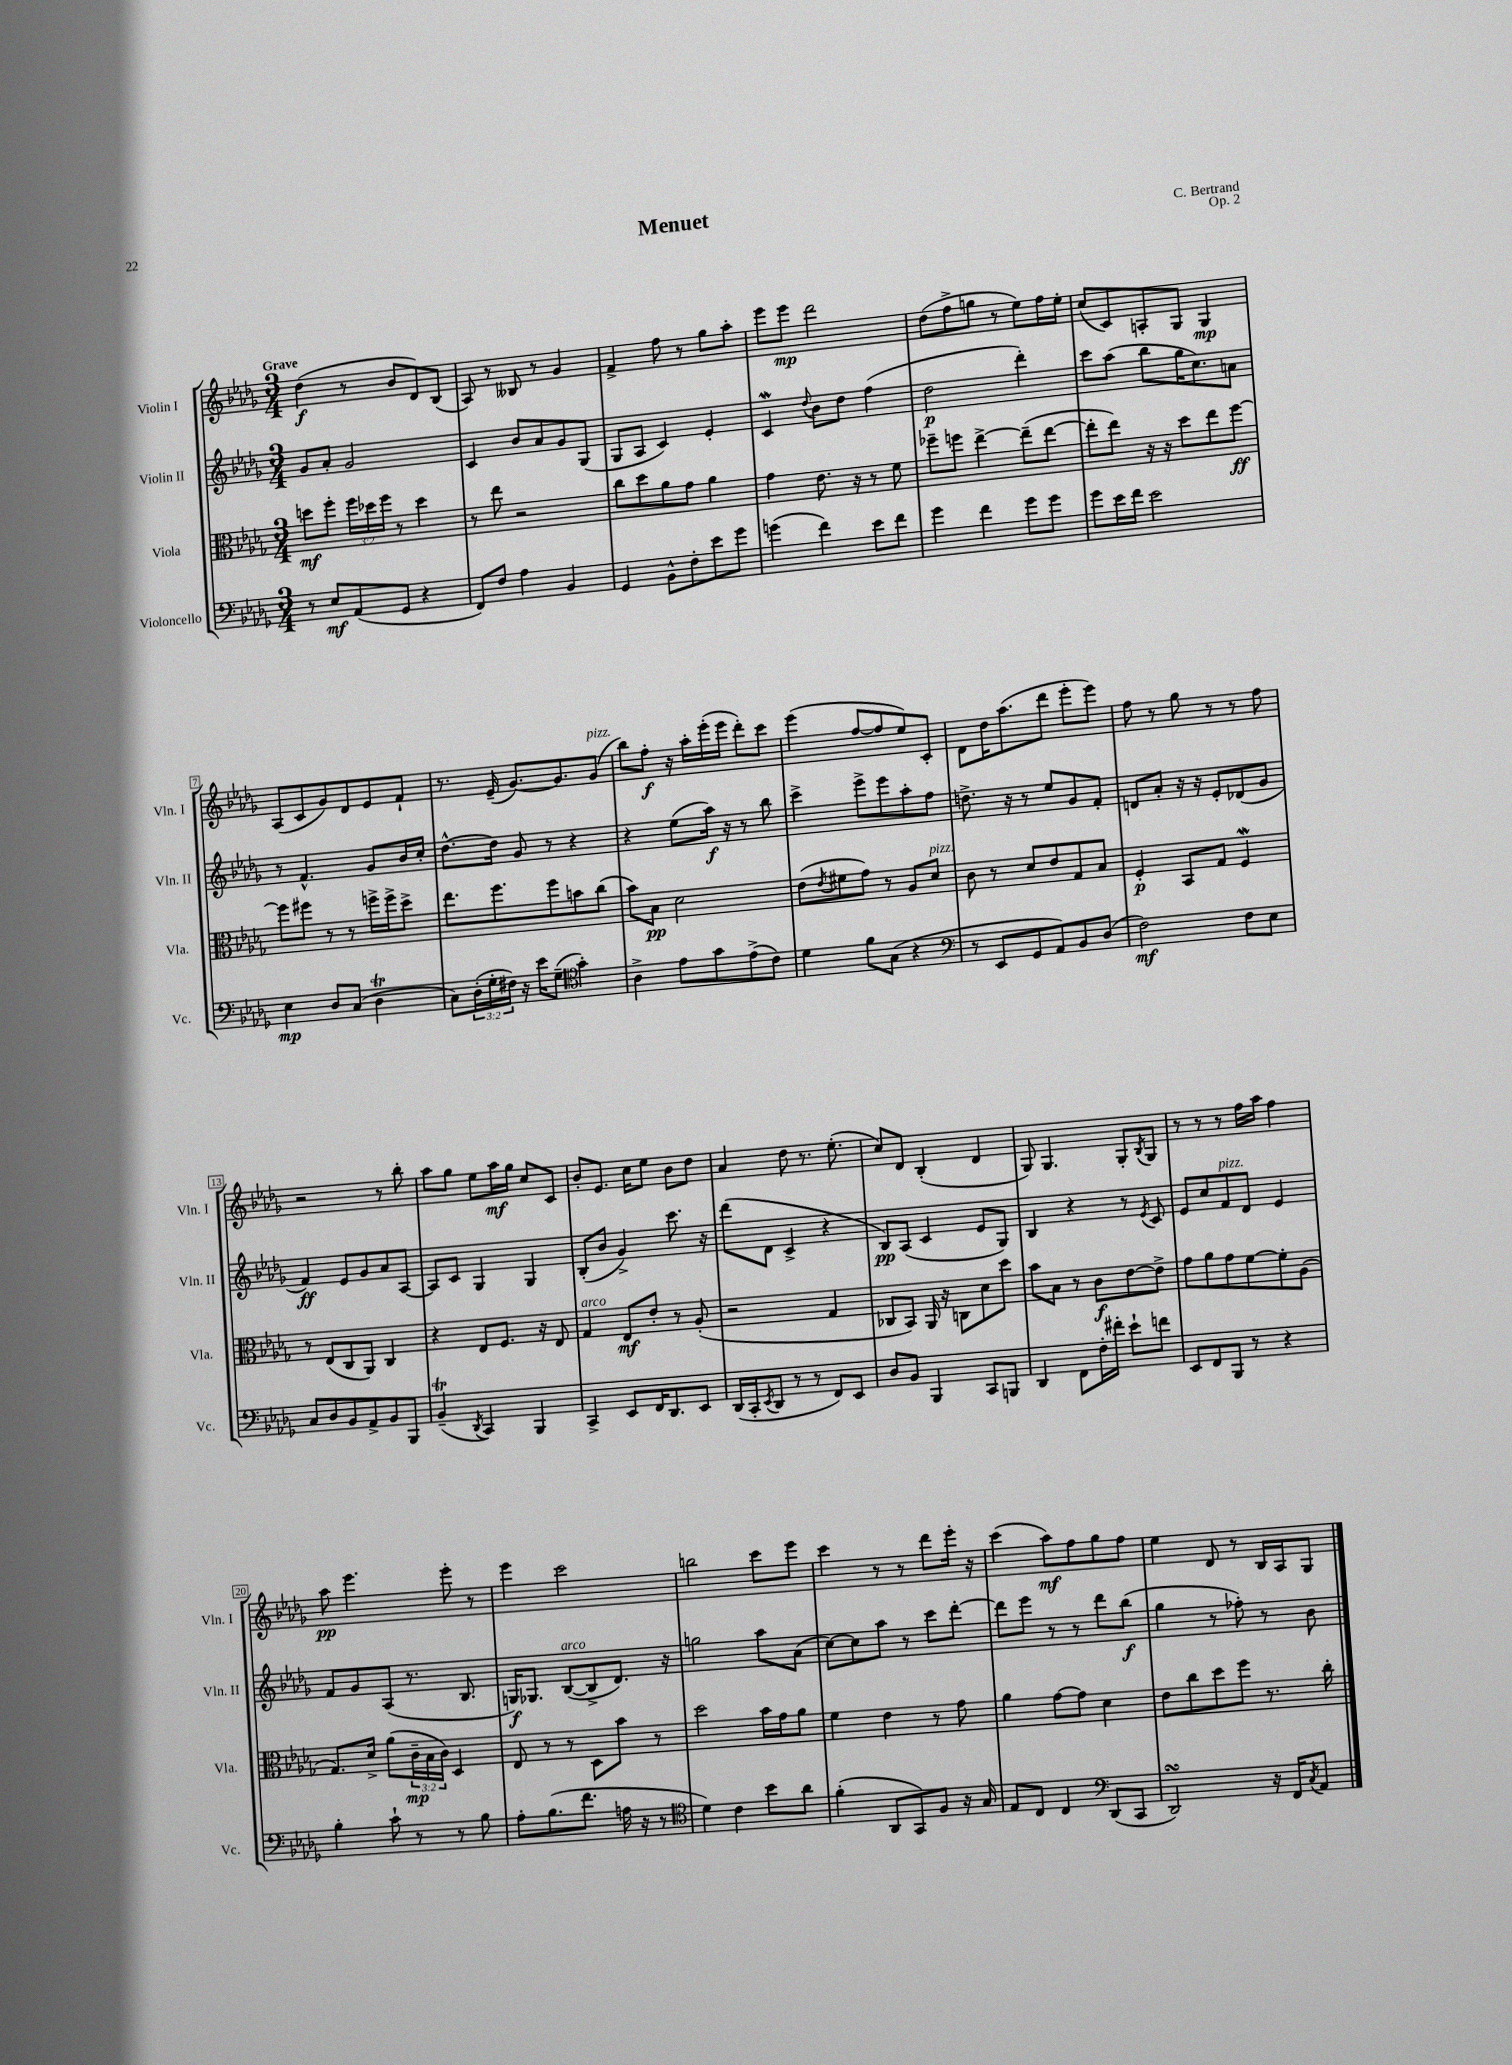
\header { title = "Menuet" composer = "C. Bertrand" opus = "Op. 2" }
<<
\new StaffGroup <<
\new Staff = "s0" \with { instrumentName = "Violin I" shortInstrumentName = "Vln. I" } {
    \clef treble \key des \major \numericTimeSignature \time 3/4 \tempo "Grave"
    des''4\f( r8 bes'8 des'8) bes8( |
    aes8) r8 beses8 r8 ges'4 |
    f'4-> f''8 r8 ges''8 aes''8-. |
    ees'''8 ees'''8\mp des'''2 |
    des''8( f''8-> g''8 r8 ees''8) f''16 ees''16-. |
    c''8( c'8) a8-. ges8 ges4\mp |
    aes8( c'8 ges'8) des'8 ees'8 f'8-! |
    r8. ees'16--( ges'8.~) ges'8. ges'8^\markup { \italic "pizz." }( |
    bes''8) f''8-.\f r16 aes''16-. ees'''16-.( ees'''16 des'''8-.) c'''8 |
    ees'''4( f''8~ f''8 ees''8) c'8-. |
    des'8 des''16 aes''8.( des'''8 ees'''8-. ees'''8) |
    f''8 r8 ges''8 r8 r8 f''8 |
    r2 r8 bes''8-. |
    aes''8 ges''8 ees''8 aes''16\mf ges''16 c''8 c'8 |
    bes'8-. ees'8. c''16 ees''8 bes'8 des''8 |
    aes'4 des''8 r8. ees''8.-.( |
    c''8) des'8 bes4-.( des'4 |
    ges8) ges4. ges8-. \acciaccatura { bes8 } ges8 |
    r8 r8 r8 f''16 aes''16 f''4 |
    aes''8\pp ees'''4. ees'''8-. r8 |
    ees'''4 c'''2 |
    b''2 c'''8 ees'''8 |
    c'''4 r8 r8 des'''8 ees'''16-. r16 |
    c'''4( aes''8\mf) f''8 ges''8 f''8 |
    ees''4 des'8 r8 bes16 aes16 ges8 \bar "|." |
}
\new Staff = "s1" \with { instrumentName = "Violin II" shortInstrumentName = "Vln. II" } {
    \clef treble \key des \major \numericTimeSignature \time 3/4
    ges'8 aes'8-. ges'2 |
    c'4 bes'8 aes'8 ges'8 ges8( |
    ges8 aes8 c'4) ees'4-. |
    c'4\mordent \appoggiatura { des''8 } bes'8 des''8 f''4( |
    des''2\p des'''4-.) |
    c'''8 aes''8( bes''8 ges''16 c''8.) a'8 |
    r8 f'4.-^ ges'8 bes'16 c''16-. |
    des''8.~-^ des''16 ges'8 r8 r4 |
    r4 ees''8( aes''16\f) r16 r8 bes''8 |
    c'''4-> ees'''8-> ees'''8 aes''8-. f''8 |
    d''8.-> r16 r8 ees''8 ges'8 f'8-. |
    d'8 aes'8-. r16 r16 ees'8-. des'8( ges'8 |
    f'4\ff) ees'8 ges'8 aes'8 aes8~ |
    aes8 c'8 ges4 ges4 |
    bes8-.( bes'8 ges'4->) c'''8. r16 |
    des'''8( des'8 c'4-> r4 |
    bes8\pp) aes8( c'4 ees'8 ges8) |
    bes4 r4 r8 \acciaccatura { ees'8 } c'8 |
    ees'8 c''8 f'8^\markup { \italic "pizz." } des'8 ees'4 |
    f'8 ges'8 aes8( r8. bes8. |
    g16\f) ges8. bes8~^\markup { \italic "arco" }( bes8-> des'8.) r16 |
    g''2 aes''8 aes'8( |
    c''8~) c''8 aes''8 r8 c'''8 des'''8~-. |
    des'''8 ees'''8 r8 r8 des'''8 bes''8\f( |
    ges''4 r8 fes''8-.) r8 bes'8 \bar "|." |
}
\new Staff = "s2" \with { instrumentName = "Viola" shortInstrumentName = "Vla." } {
    \clef alto \key des \major \numericTimeSignature \time 3/4 \override Staff.TupletNumber.text = #tuplet-number::calc-fraction-text
    d''8\mf f''8-. \tuplet 3/2 { f''16 des''16 f''16 } r8 des''4 |
    r8 ees''8 r2 |
    c''8 des''8 aes'8 ges'8 aes'4 |
    ges'4 ees'8. r16 r8 f'8 |
    fes''8-- f''8 ees''4~-> ees''8--( ees''8~ |
    ees''8-. ees''8) r16 r16 des''8 ees''8 f''8~\ff |
    f''8 fis''8 r8 r8 f''16-> f''16-> des''8-> |
    ees''8. f''8. f''8 b'8 c''8( |
    bes'8) bes8\pp des'2 |
    ees'8( \acciaccatura { ees'8 } fis'8 ges'8) r8 aes8 des'8^\markup { \italic "pizz." } |
    c'8 r8 des'8 ees'8 ges8 bes8 |
    f4-.\p bes,8 ges8 f4\mordent |
    r8 ees8( c8 aes,8) c4 |
    r4 ees8 f8. r16 ees8 |
    ges4^\markup { \italic "arco" } ees8\mf ees'8-. r8 aes8-.( |
    r2 ges4 |
    ces8 bes,8) aes,16 r16 c8 des'8 des''8 |
    bes'8 bes8 r8 c'8\f ees'8~ ees'8-> |
    ges'8 aes'8 ges'8 f'8~ f'8-. aes8( |
    ges8.) des'16-> aes'8( \tuplet 3/2 { c'16--\mp bes16 c'16) } des4 |
    ees8 r8 r8 des8 bes'8 r8 |
    des''2 bes'16 ges'16 aes'8 |
    f'4 ees'4 r8 ges'8 |
    aes'4 ges'8~ ges'8 des'4 |
    ees'8 c''8 des''8 f''8 r8. c''16-. \bar "|." |
}
\new Staff = "s3" \with { instrumentName = "Violoncello" shortInstrumentName = "Vc." } {
    \clef bass \key des \major \numericTimeSignature \time 3/4 \override Staff.TupletNumber.text = #tuplet-number::calc-fraction-text
    r8 ees8\mf aes,8( ges,8 r4 |
    f,8) f8 aes4 bes,4 |
    ges,4 bes,8-^ f8-. ees'8 ges'8 |
    g'4( f'4) ees'8 f'8 |
    ges'4 f'4 ges'8 ges'8 |
    ges'8 ees'16 f'16 ees'2 |
    ees4\mp des8 c8( des4\trill |
    c8) \tuplet 3/2 { des16-.( ges16-. fis16) } r16 ees'16 ges8--( \clef tenor ges'4-.) |
    aes4-> ees'8 ges'8 ees'8->( c'8) |
    des'4 f'8 ges8( r4 |
    \clef bass r8 ees,8 ges,8 aes,8) bes,8 des8( |
    f2\mf) f8 ees8 |
    c8 des8 bes,8 aes,8-> bes,8 bes,,8 |
    bes,4--\trill( \acciaccatura { des,8 } c,4) bes,,4 |
    c,4-> ees,8 f,16 des,8. ees,8 |
    des,16( c,16-. \acciaccatura { ees,8 } des,8 r8 r8 f,8) ees,8 |
    des8 bes,8 bes,,4 c,8 b,,8 |
    des,4 f,8 f16-. fis'16-. ees'8-! f'8 |
    ees,8 f,8 bes,,8 r8 r4 |
    bes4-. c'8-! r8 r8 bes8 |
    aes8-. bes8.( f'8. a16 r16 r8 |
    \clef tenor des'4) c'4 bes'8 aes'8 |
    f'4-.( aes,8 ges,8) f8 r16 ges16 |
    ees8 c8 c4 \clef bass des,8( c,8 |
    des,2\turn) r16 f,16 \acciaccatura { c8 } aes,8 \bar "|." |
}
>>
>>
\layout { \context { \Score \override BarNumber.stencil = #(make-stencil-boxer 0.1 0.3 ly:text-interface::print) } }
